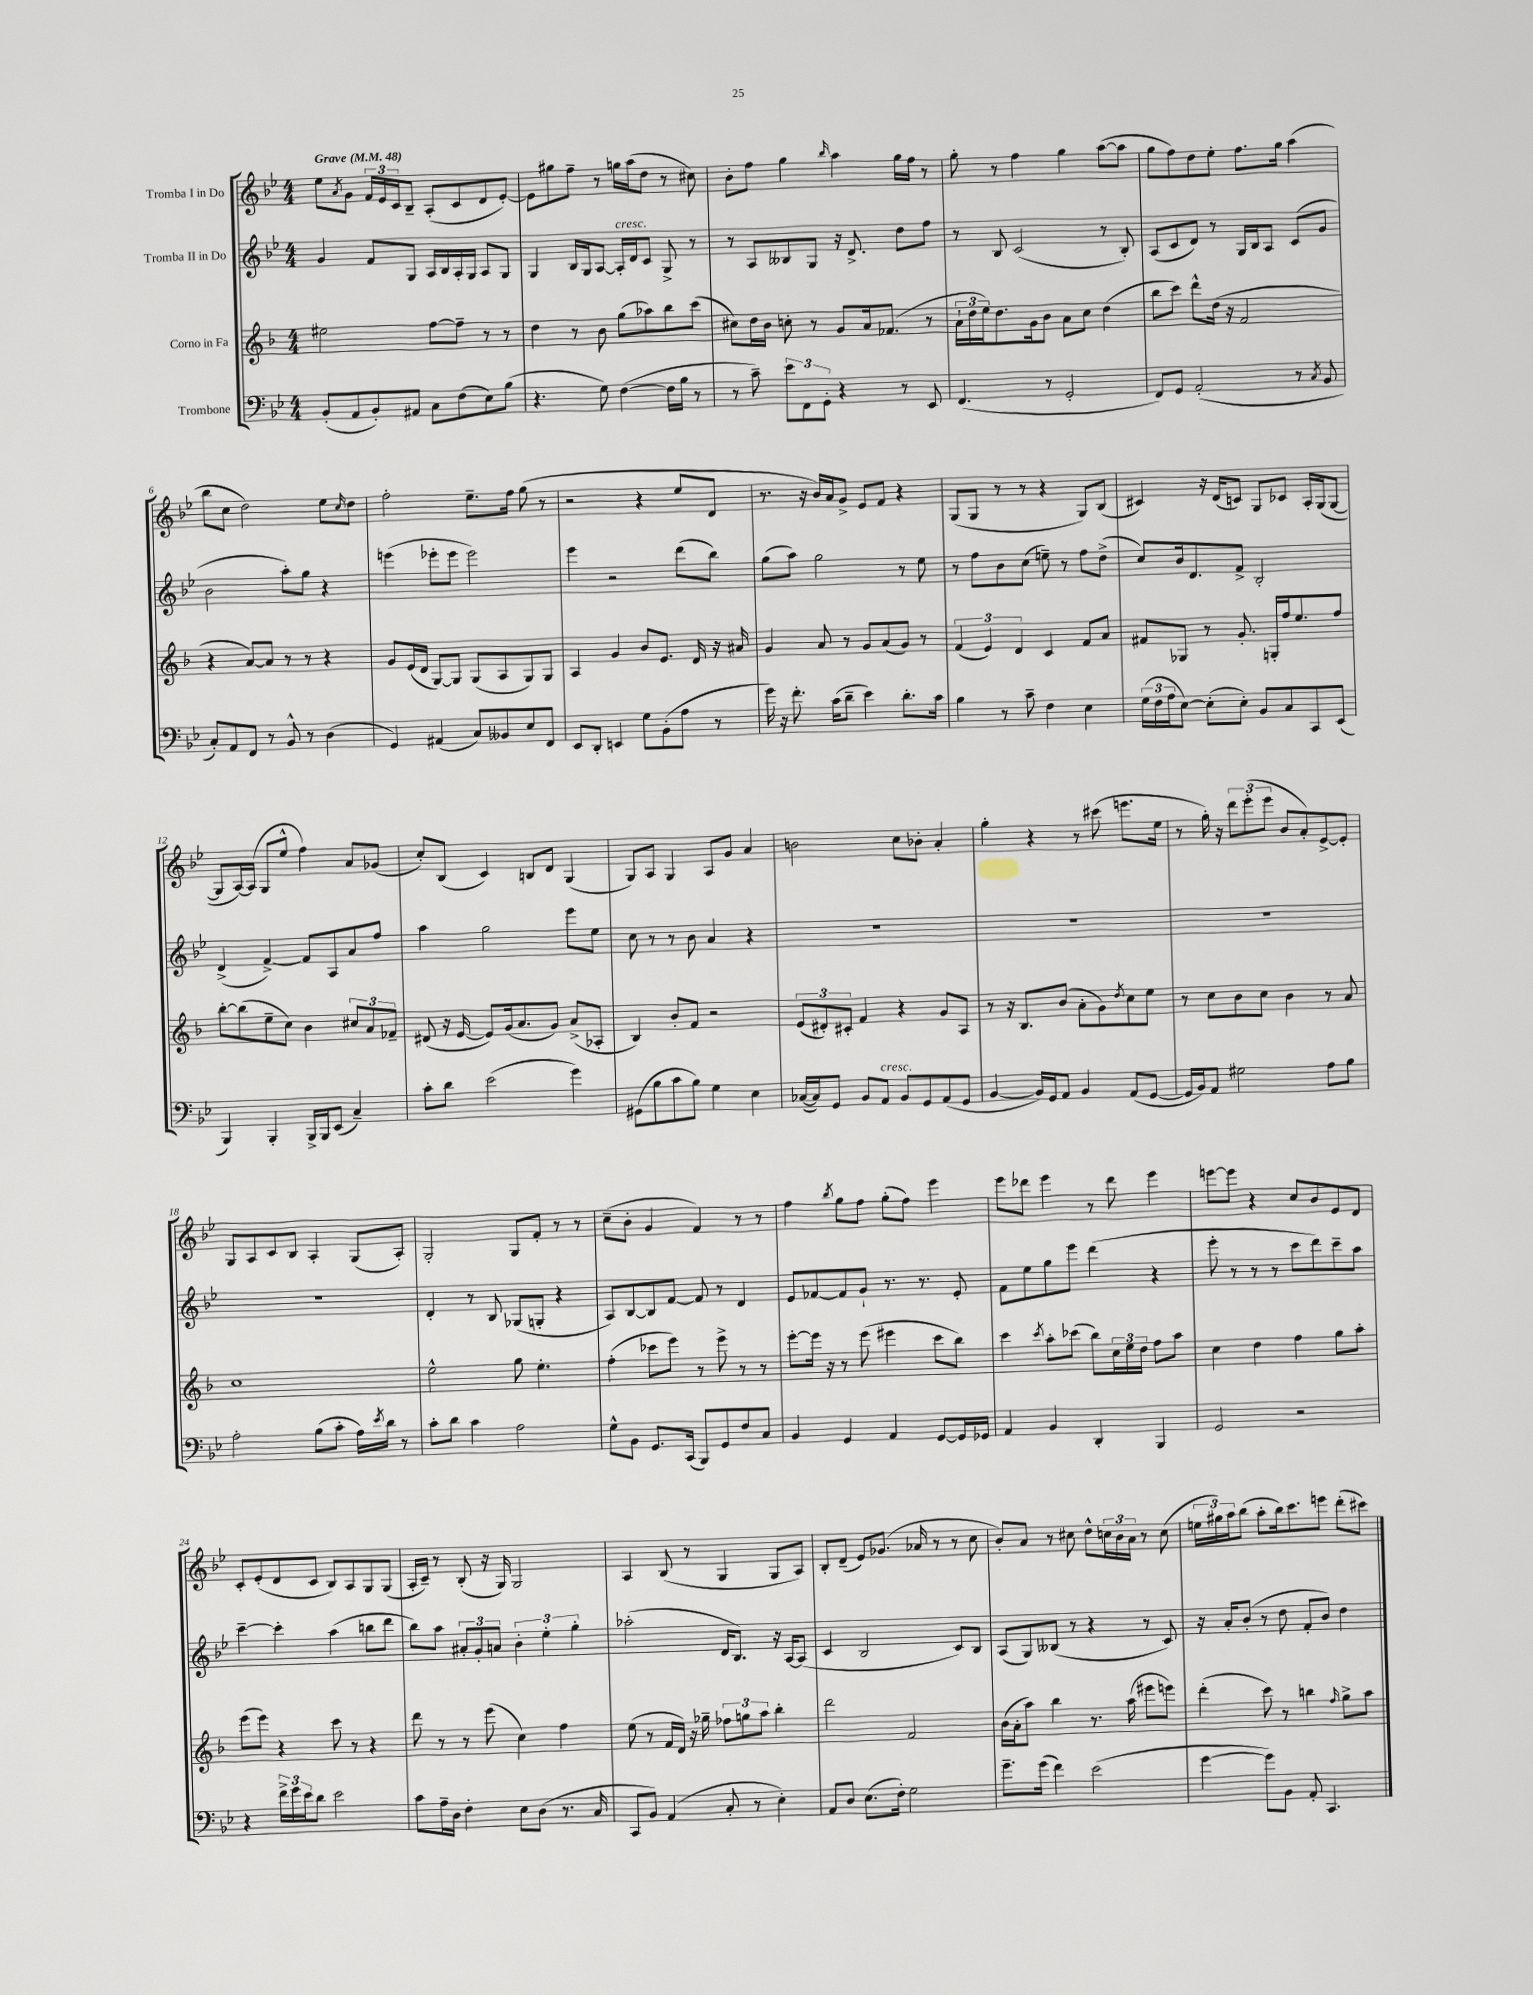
<<
\new StaffGroup <<
\new Staff = "s0" \with { instrumentName = "Tromba I in Do" } {
    \clef treble \key bes \major \numericTimeSignature \time 4/4 \tempo "Grave" 4 = 48
    ees''8 \acciaccatura { a'8 } g'8 \tuplet 3/2 { f'16 ees'16 c'16 } bes8-- a8-.( c'8 d'8 ees'8~-.) |
    ees'8 gis''8 f''8-- r8 g''16 a''16( d''8 r8 cis''8) |
    bes'8-. f''8 g''4 \grace { bes''16 } a''4 g''16 f''16 r8 |
    g''8-. r8 f''4 g''4 a''8~( a''8 |
    g''8 f''8) d''8 ees''8-. f''8. g''16 a''4( |
    bes''8 c''8 d''2) ees''8 \grace { c''16 } d''8 |
    f''2-. ees''8.-- f''16 g''8( r8 |
    r2 r4 ees''8 d'8 |
    r8. r16 bes'16) a'16 g'8-> ees'8 f'8 r4 |
    g8( g8 r8 r8 r4 g8) bes8( |
    cis'4) r16 d'16( c'8) g8 ces'8 a16-. g16( g8~ |
    g8 a16~) a16( g8 ees''8-^ f''4) a'8 ges'8( |
    c''8-.) bes8( c'4) b8 d'8 g4( |
    g8) a8 g4 a8 g'8 a'4 |
    b'2 c''8 bes'8-. a'4-. |
    g''4-. r4 r8 cis'''8( e'''8. ees''16 |
    r8 g''16-.) r16 \tuplet 3/2 { d'''8 ees'''8-.( ees'''8 } bes'8 a'8-.) ees'8~-> ees'8-. |
    g8 a8 c'8 bes8 a4-. g8( a8-.) |
    g2-. g8 f'8-. r8 r8 |
    c''8--( bes'8-. g'4 f'4) r8 r8 |
    f''4 \acciaccatura { bes''8 } g''8 f''8 g''8-.( f''8) ees'''4 |
    ees'''8 des'''8 ees'''4 r8 des'''8 ees'''4 |
    e'''8~ e'''8 r4 c''8 bes'8 ees'8 d'8 |
    c'8-. ees'8-.( d'8 c'8 bes8) a8 g8 g8( |
    a16-. c'16--) r8 bes8-.( r16 g16) g2 |
    a4 bes8( r8 g4 g8 a8) |
    bes8-. d'8--( ees'8) ges'8.( aes'16 r8 r8 c''8 |
    bes'8-.) a'8 r8 cis''8 d''8-^ \tuplet 3/2 { c''16 bes'16 a'16 } r8 c''8( |
    \tuplet 3/2 { e''16 gis''16) a''16 } bes''8( a''8-. bes''16) c'''8. e'''8 d'''8-.( cis'''8) \bar "|." |
}
\new Staff = "s1" \with { instrumentName = "Tromba II in Do" } {
    \clef treble \key bes \major \numericTimeSignature \time 4/4
    g'4 f'8 g8 a16 bes16 a16-. g16 a8 g8 |
    g4 bes16 g16 a8~ a16-.^\markup { \italic "cresc." } d'16 c'8 g8-> r8 |
    r8 a8 beses8 g8 r16 d'8.-> d''8 f''8 |
    r8 bes8 c'2( r8 bes8-.) |
    a8( c'8 d'8) r8 g16 bes16 a8 c'8( g'8 |
    bes'2 a''8-.) g''8 r4 |
    e'''4( ees'''8-. ees'''8 ees'''2) |
    ees'''4 r2 d'''8( bes''8) |
    g''8( a''8) g''2 r8 ees''8 |
    r8 f''8 bes'8 c''8( e''8--) r8 f''8 d''8->( |
    c''8) bes'16 d'8. f'8-> bes2-. |
    d'4->( f'4~->) f'8 a8 a'8 f''8 |
    a''4 g''2 ees'''8 ees''8 |
    c''8 r8 r8 bes'8 a'4 r4 |
    R1 |
    R1 |
    R1 |
    R1 |
    d'4-. r8 bes8 ges8( g8-. r4 |
    a8) bes8~ bes8 f'8~ f'8 r8 d'4 |
    ees'8 fes'8~ fes'8 g'8-! r8. r8. ees'8-. |
    f'8 ees''8 g''8 ees'''8 d'''4( r4 |
    ees'''8-. r8 r8 r8 c'''8 d'''8) c'''8-- a''8 |
    c'''4~-- c'''4-. a''4( b''8 d'''8 |
    bes''8) a''8 \tuplet 3/2 { ais'8-. g'8-. a'8 } \tuplet 3/2 { bes'4-. ees''4-. g''4-. } |
    aes''2-.( d'16 bes8.) r16 a16~ a8( |
    c'4 bes2 c'8) bes8 |
    a8( g8) beses8( r8 r4 r8 c'8) |
    r16 a'16-. bes'8-.( r8 d''8 f'8-. bes'8) d''4 \bar "|." |
}
\new Staff = "s2" \with { instrumentName = "Corno in Fa" } {
    \clef treble \key f \major \numericTimeSignature \time 4/4
    eis''2 f''8~ f''8-- r8 r8 |
    d''4 r8 bes'8 g''8( aes''8) bes''8 c'''8( |
    cis''8) d''16 bes'16 c''8-. r8 g'8 a'16 fes'8.( r8 |
    \tuplet 3/2 { a'16-! d''16 e''16) } d''8. g'16 bes'8 a'8 c''8 d''4( |
    bes''8 c'''8) d'''8-^ d''16( r16 f'2 |
    r4 a'8~) a'8 r8 r8 r4 |
    g'8 e'16( d'16 g8~) g8 g8( a8 g8) g8 |
    a4 g'4 bes'8 e'8. d'16 r16 ais'16 |
    g'4 a'8 r8 g'8 a'8( g'8) r8 |
    \tuplet 3/2 { f'4( e'4) d'4 } c'4 f'8 a'8 |
    fis'8 ges8 r8 g'8.-. g16-. f''16 e''8. f''8 |
    bes''8~-. bes''8( e''8-- c''8) bes'4 \tuplet 3/2 { cis''8 a'8 fes'8-- } |
    dis'8( r16 e'16~ e'8) g'16( a'8. g'8) a'8->( aes8-. |
    bes4) bes'8-. f'8 r2 |
    \tuplet 3/2 { e'8( dis'8-.) cis'8-. } f'4 r4 g'8 a8 |
    r8 r16 bes8. bes'8( a'8-. g'8) \acciaccatura { d''8 } c''8 e''8 |
    r8 c''8 bes'8 c''8 bes'4 r8 a'8 |
    c''1 |
    e''2-^ g''8 e''4.-. |
    f''4-.( ces'''8 e'''8) r8 e'''8-> r8 r8 |
    e'''8~-. e'''16 r16 r8 e'''8( eis'''4 c'''8 bes''8) |
    c'''4 \acciaccatura { c'''8 } a''8-. ces'''8( bes''8) \tuplet 3/2 { c''16 e''16 d''16 } f''8 a''8 |
    c''4 d''4 f''4 g''8 a''8-. |
    e'''8( e'''8) r4 c'''8 r8 r4 |
    d'''8 r8 r8 e'''8( c''4) f''4 |
    e''8( r8 f'16 d'16) r16 ges''16-- \tuplet 3/2 { fes''8 g''8 a''8 } bes''4-. |
    d'''2 f'2 |
    bes'16( a'16-. a''8) bes''4 r8. a''16( eis'''8 e'''8) |
    d'''4-.( c'''8) r8 b''4 \grace { f''16 } g''8-> a''8 \bar "|." |
}
\new Staff = "s3" \with { instrumentName = "Trombone" } {
    \clef bass \key bes \major \numericTimeSignature \time 4/4
    bes,8-.( a,8 bes,8-.) ais,8 c8 f8( ees8) bes8( |
    r4. g8) f4~( f16 bes16 r8 |
    r8 c'8--) \tuplet 3/2 { ees'8 f,8 g,8-. } r4 r8 ees,8 |
    f,4.( r8 g,2-. |
    f,8) g,8 a,2-.( r8 \acciaccatura { c8 } bes,8 |
    c8-.) a,8 f,8 r8 bes,8-^ r8 d4( |
    g,4) ais,4( c8) beses,8 ees8 f,8 |
    ees,8 d,8-. e,4 g8 bes,8-.( a8 r8 |
    g'16) r16 f'8.-. c'16( d'8-- ees'4) d'8.-. c'16 |
    bes4 r8 c'8-- f4 ees4 |
    \tuplet 3/2 { g16( f16 a16 } ees8~) ees8-.( ees8-.) bes,8 c8 c,8 ees,8( |
    bes,,4) bes,,4-. bes,,16-> bes,,16 ees,8( c4--) |
    c'8-. d'8 ees'2( g'4) |
    gis,8( bes8 c'8 bes8) g4 ees4 |
    ces16~( ces16) g,8 bes,8 a,8^\markup { \italic "cresc." } bes,8 g,8 a,8( g,8 |
    bes,4~ bes,16) g,16 a,8 bes,4 a,8( g,8~ |
    g,16 bes,16) a,8 gis2 a8 bes8 |
    a2-. bes8( c'8-. a16) \acciaccatura { ees'8 } d'16 r8 |
    c'8-. d'8 c'4 a2 |
    g8-^ bes,8 g,8. c,16( bes,,8) g,8 f8 c8 |
    bes,4 g,4 a,4 g,8~ g,16 ges,16 |
    a,4 bes,4 d,4-. bes,,4 |
    g,2 r2 |
    r4 \tuplet 3/2 { f'16-> g'16 ees'16 } d'8 ees'2 |
    c'8 a16-- d16 f4-. ees8 d8( r8. c16 |
    c,8 bes,8) a,4( c8-. r8 ees4-.) |
    a,8 d8 ees8.( f16-.) g2 |
    g'8.-- g'16( f'4) ees'2( |
    g'4~ g'8) bes,8 a,8-. c,4. \bar "|." |
}
>>
>>
